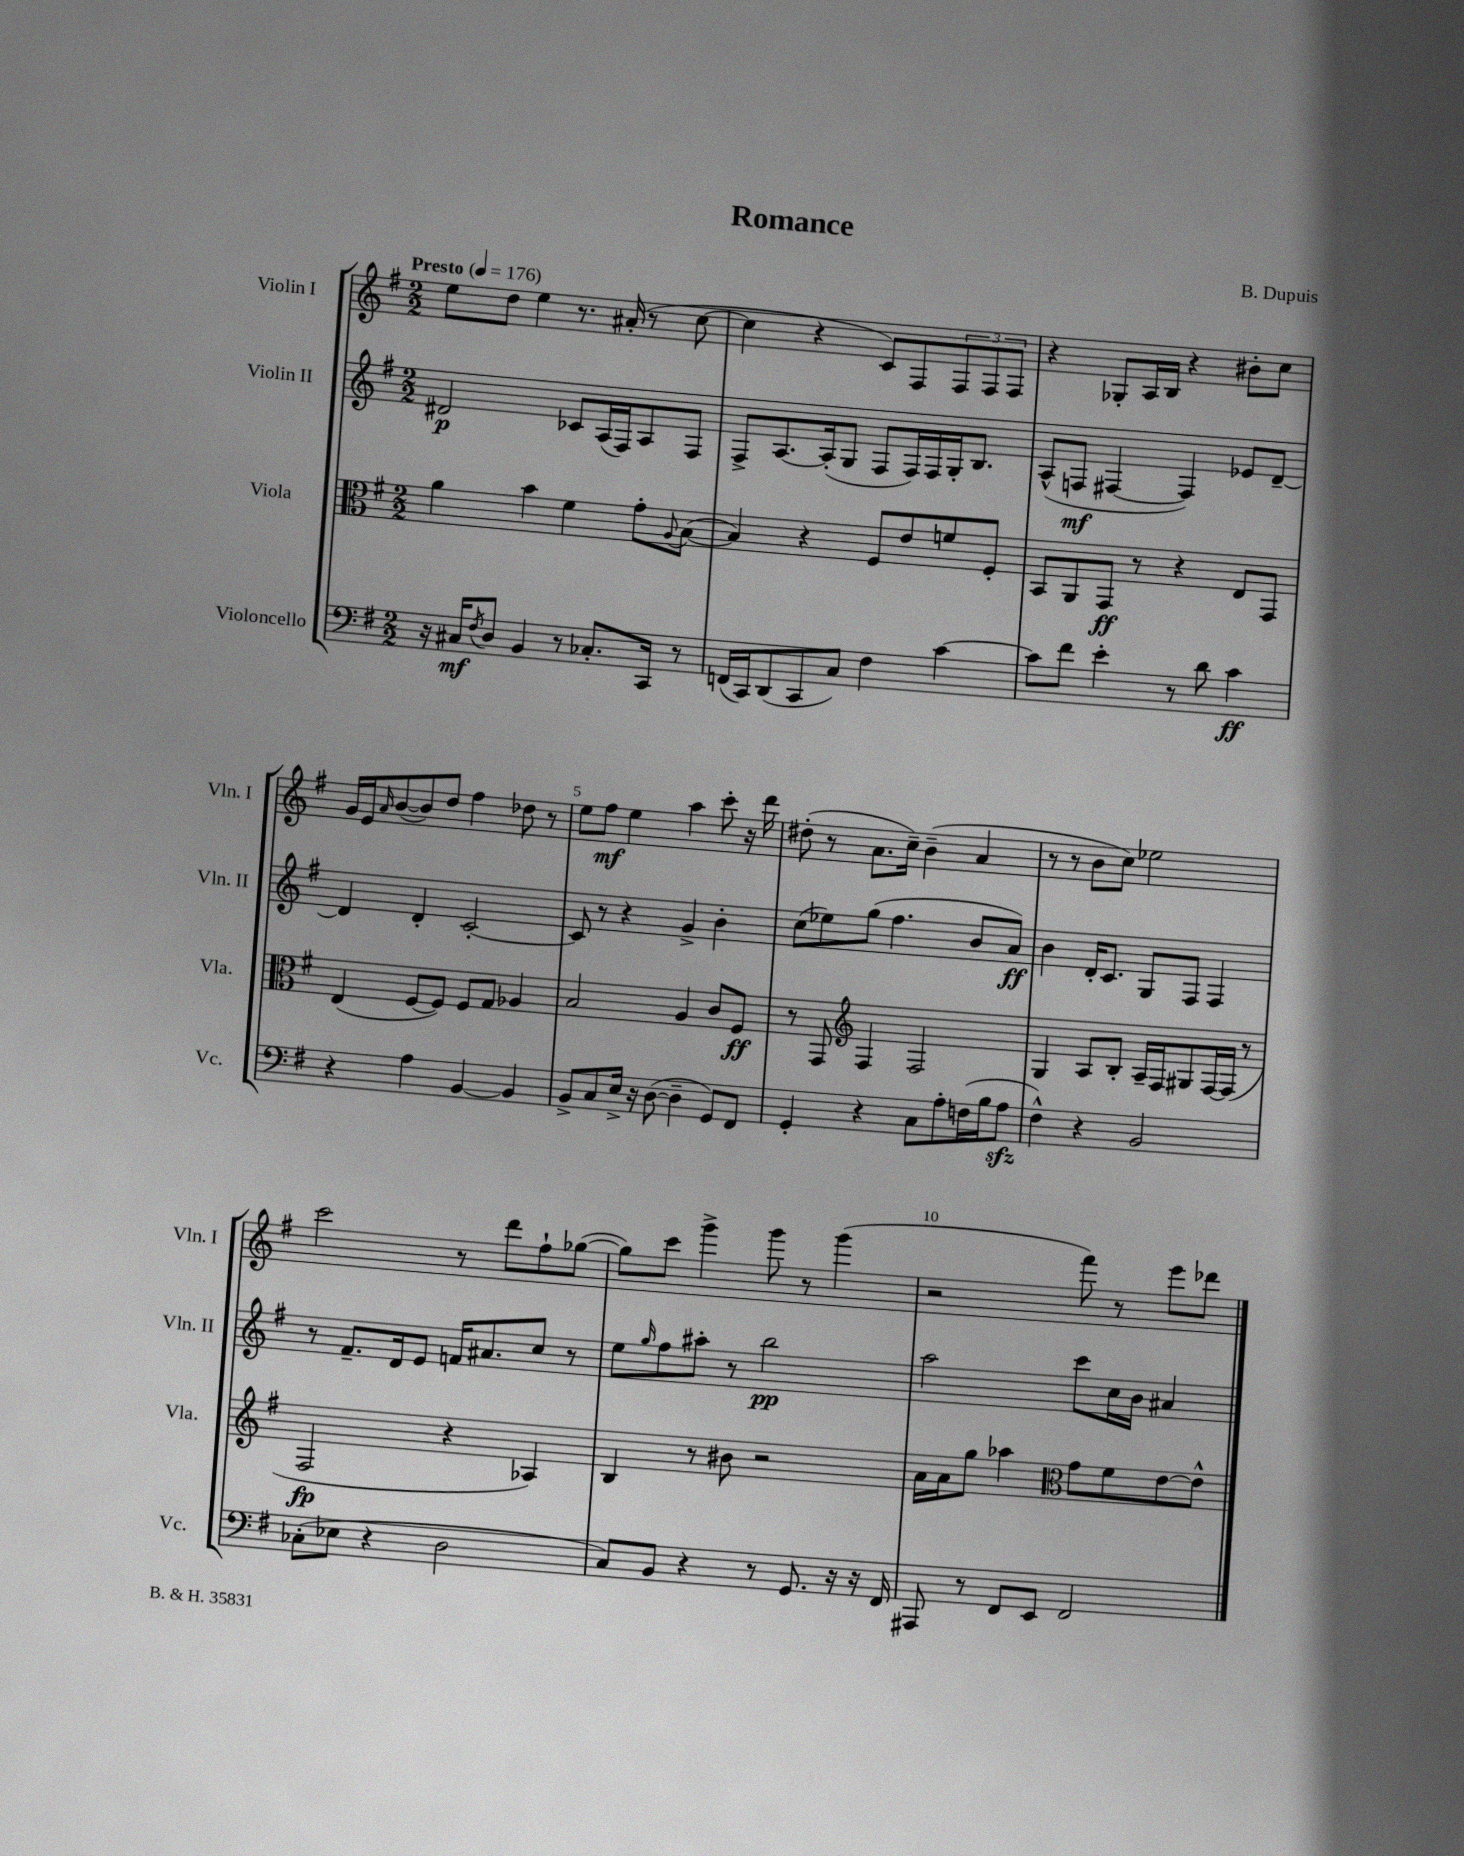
\header { title = "Romance" composer = "B. Dupuis" }
<<
\new StaffGroup <<
\new Staff = "s0" \with { instrumentName = "Violin I" shortInstrumentName = "Vln. I" } {
    \clef treble \key g \major \numericTimeSignature \time 2/2 \tempo "Presto" 4 = 176
    e''8 d''8 e''4 r8. ais'16-.( r8 c''8~ |
    c''4 r4 c'8) fis8 \tuplet 3/2 { fis8 fis8 fis8 } |
    r4 ges8-. a16 b16 r4 bis'8-. c''8 |
    g'16 e'16 \grace { a'16 } b'8~( b'8) d''8 fis''4 des''8 r8 |
    e''8 fis''8\mf e''4 a''4 c'''8-. r16 d'''16 |
    dis''8-.( r8 a'8. c''16--) b'4--( a'4 |
    r8 r8 b'8 c''8) ees''2 |
    c'''2 r8 d'''8 fis''8-! ges''8~( |
    ges''8) c'''8 g'''4-> g'''8 r8 g'''4( |
    r2 fis'''8) r8 e'''8 des'''8 \bar "|." |
}
\new Staff = "s1" \with { instrumentName = "Violin II" shortInstrumentName = "Vln. II" } {
    \clef treble \key g \major \numericTimeSignature \time 2/2
    dis'2\p ces'8 a16( fis16) a8 fis8 |
    fis8-> a8.~ a16-.( g8 fis8 fis16) fis16 g16-. b8. |
    a8-^( f8\mf fis4~ fis4) ees'8 d'8~-- |
    d'4 d'4-. c'2~-. |
    c'8 r8 r4 g'4-> b'4-. |
    c''8( ees''8) g''8( fis''4. b'8 a'8\ff) |
    b'4 d'16-. c'8. g8 fis8 fis4 |
    r8 fis'8.-- d'16 e'8 f'16 ais'8. c''8 r8 |
    e''8 \grace { g''16 } fis''8 ais''8-. r8 b''2\pp |
    a''2 c'''8 c''16 b'16 ais'4 \bar "|." |
}
\new Staff = "s2" \with { instrumentName = "Viola" shortInstrumentName = "Vla." } {
    \clef alto \key g \major \numericTimeSignature \time 2/2
    a'4 b'4 fis'4 g'8-. \appoggiatura { a8 } b8~( |
    b4) r4 fis8 e'8 f'8 fis8-. |
    b,8 a,8 g,8\ff r8 r4 e8 g,8 |
    e4( fis8~ fis8) fis8 g8 aes4 |
    b2 a4 c'8 fis8\ff |
    r8 g,8 \clef treble fis4 fis2 |
    g4 a8 b8-. a16-- fis16 gis8 fis16~ fis16( r8 |
    fis2\fp r4 aes4) |
    b4 r8 bis'8 r2 |
    a'16 a'16 g''8 aes''4 \clef alto g'8 fis'8 e'8~ e'8-^ \bar "|." |
}
\new Staff = "s3" \with { instrumentName = "Violoncello" shortInstrumentName = "Vc." } {
    \clef bass \key g \major \numericTimeSignature \time 2/2
    r16 cis16\mf \acciaccatura { fis8 } d8 b,4 r8 ces8.-. c,16 r8 |
    f,16( c,16) d,8( c,8 c8) fis4 c'4~ |
    c'8 fis'8 e'4-. r8 d'8 c'4\ff |
    r4 a4 b,4~ b,4 |
    b,8-> c8 e16-> r16 d8~( d4-- g,8) fis,8 |
    g,4-. r4 c8 a8-. f16( b16 a8\sfz |
    fis4-^) r4 b,2 |
    ces8-.( ees8 r4 d2 |
    c8) b,8 r4 r8 g,8. r16 r16 fis,16 |
    ais,,8 r8 fis,8 e,8 fis,2 \bar "|." |
}
>>
>>
\layout { \context { \Score \override BarNumber.break-visibility = ##(#f #t #t) barNumberVisibility = #(every-nth-bar-number-visible 5) } }
